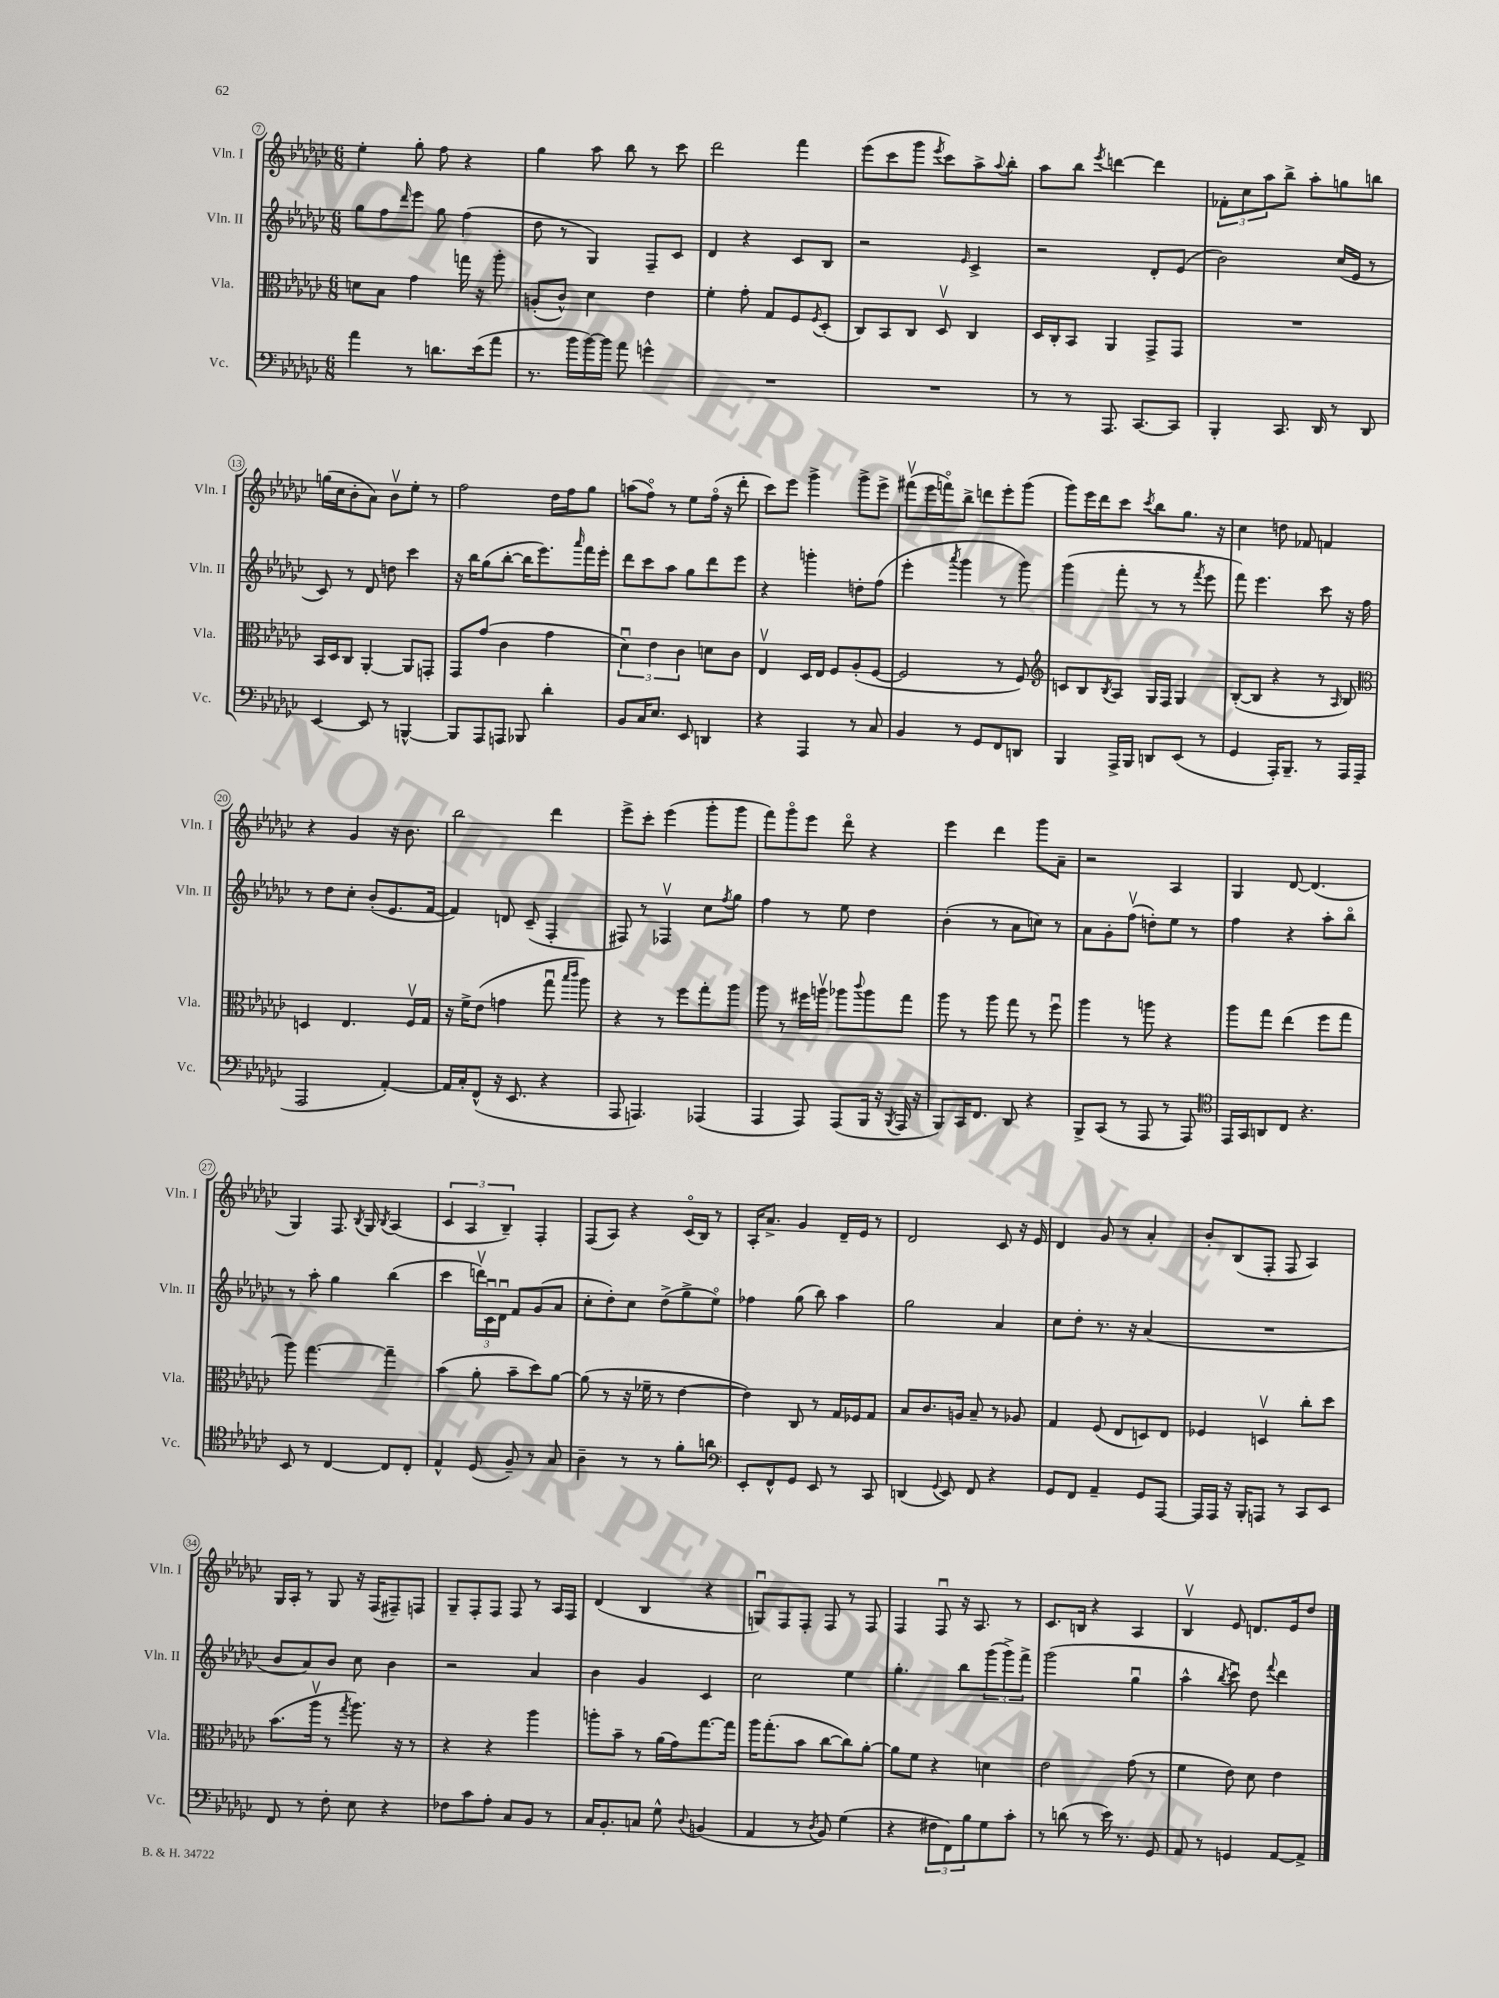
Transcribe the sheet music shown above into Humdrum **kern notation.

**kern	**kern	**kern	**kern
*part4	*part3	*part2	*part1
*staff4	*staff3	*staff2	*staff1
*I"Vc.	*I"Vla.	*I"Vln. II	*I"Vln. I
*I'Vc.	*I'Vla.	*I'Vln. II	*I'Vln. I
*clefF4	*clefC3	*clefG2	*clefG2
*k[b-e-a-d-g-c-]	*k[b-e-a-d-g-c-]	*k[b-e-a-d-g-c-]	*k[b-e-a-d-g-c-]
*M6/8	*M6/8	*M6/8	*M6/8
=7	=7	=7	=7
4a-\	8dn\L	8gg-\L	4ee-'\
.	8B-\J	8ff\	.
.	.	16qqddd-/	.
8r	4g-\	8eee-\J	8gg-'\
8.dn\L	.	8gg-\	8ff\
.	16ggn\	(4ff\	4r
(16e-\k	16r	.	.
8a-\J	8aa-'\	.	.
=8	=8	=8	=8
8.r	(8An'/L	8dd-\	4gg-\
.	8c-^^/J)	8r	.
16b-\LL	.	.	.
[16b-\)	4d-\	4G-/)	8aa-\
16b-\JJ]	.	.	.
8a-\	.	.	8bb-\
4gn^^\	4e-\	8F~/L	8r
.	.	8c-/J	8ccc-\
=9	=9	=9	=9
2.r	4f'\	4d-/	2ddd-\
.	8g-'\	4r	.
.	8G-/L	.	.
.	8F/	8c-/L	4fff\
.	8qF/	.	.
.	(8D-'/J	8B-/J	.
=10	=10	=10	=10
2.r	8C-/L)	2r	(8eee-\L
.	8BB-/	.	8ccc-\
.	8C-/J	.	8ggg-\J
.	.	.	8qeee-/
.	8D-v/	.	8ccc-\L)
.	.	16qqe-/	.
.	4C-/	4c-^/	8aa-^\
.	.	.	8qqaa-/
.	.	.	8bb-'\J
=11	=11	=11	=11
8r	16D-/LL	2r	8aa-\L
.	16C-'/J	.	.
8r	8BB-/J	.	8bb-\J
.	.	.	8qeee-/
8.AAA-/	4AA-/	.	[4dddn\
[8.CC-/L	.	.	.
.	8GG-^/L	8d-'/L	4ddd\]
8CC-/J]	8GG-/J	(8e-/J	.
=12	=12	=12	=12
4BBB-'/	2.r	2b-\)	12f-X'\L
.	.	.	12cc-\
.	.	.	12aa-\
8.CC-/	.	.	8bb-^\J
.	.	.	8aa-'\L
16DD-/	.	.	.
8r	.	(16cc-/LL	8ggn\
.	.	16e-/JJ	.
8DD-/	.	8r	8bbn\J
!!LO:LB:g=z
=13	=13	=13	=13
[4EE-/	16BB-/LL	8c-/)	(16ggn\LL
.	16D-/J	.	16cc-\J
.	8C-/J	8r	8b-'\
8EE-/]	[4AA-'/	8d-/	8a-\J)
8r	.	8ddn\	8b-v\L
[4BBBn^^/	8AA-/L]	4ccc-\	8ee-'\J
.	8GGn'/J	.	8r
=14	=14	=14	=14
8BBB/L]	8GG-/L	16r	2ff\
.	.	16bb-\KL	.
8AAA-/	(8g-/J	(8gg-\	.
8AAAn/J	4c-\	[8bb-'\J	.
8BBB-X/	.	16bb-\KL]	.
.	.	8.eee-\)	.
4d-'\	4g-\	.	16dd-\LL
.	.	.	16ff\J
.	.	16qqaaa-/	.
.	.	16fff\L	8gg-\J
.	.	16eee-'\JJ	.
=15	=15	=15	=15
8BB-/L	6d-u\)	8ddd-\L	(8aan\L
16C-/K	.	8ccc-\	8ff\J)
.	6e-\	.	.
8.E-/J	.	.	.
.	.	8aa-\J	8r
.	6c-\	.	.
8EE-/	.	8gg-\L	8ee-\L
4DDn/	8dn\L	8ddd-\	(16ff\Jk
.	.	.	16r
.	8c-\J	8eee-\J	8ddd-'\
=16	=16	=16	=16
4r	4E-v/	4r	8ccc-\L)
.	.	.	8eee-\J
4AAA-/	16D-/LL	4gggn'\	4ggg-^\
.	16E-/JJ	.	.
.	8F/L	.	.
8r	(8A-'/	8ddn'\L	8ggg-^\L
8C-/	[8F/J	(8ff\J	8eee-^\J
=17	=17	=17	=17
4BB-/	2F/]	4eee-'\	(8fff#Xv\L
.	.	.	16eee-\L
.	.	.	16fffn\J)
.	.	8qaaa-/	.
8r	.	4ggg-\	8bb-^\J
8GG-/L	.	.	8dddn\L
8FF/	8r	8r	8eee-'\
8DDn/J	8F/)	8ggg-\)	(8ggg-\J
=18	=18	=18	=18
*	*clefG2	*	*
4BBB-/	8cn/L	(4ggg-\	8ggg-\L)
.	8B-/	.	16eee-\L
.	.	.	16ddd-\J
.	8qB-/	.	.
16AAA-^/LL	8A-/J	8fff'\	8ccc-\J
16BBB-/JJ	.	.	.
.	.	.	8qccc-/
8DDn/L	16G-/LL	8r	8bb-\L
.	16F/JJ	.	.
(8EE-/J	4G-/	8r	8.gg-\J
.	.	8qfff/	.
8r	.	8eee-\	.
.	.	.	16r
=19	=19	=19	=19
4GG-/	([8B-'/L	8fff\)	4cc-\
.	8B-/J]	4.eee-\	.
16AAA-'/KL)	4r	.	8ddn\
8.BBB-~/J	.	.	.
.	.	.	8f-X/
8r	8r	8ccc-\	4fn/
.	16qqA-/	.	.
16AAA-/LL	8B-/)	16r	.
(16AAA-/JJ	.	16ff\	.
!!LO:LB:g=z
=20	=20	=20	=20
*	*clefC3	*	*
2AAA-/	4Dn/	8r	4r
.	.	8dd-\L	.
.	4.E-/	8cc-'\J	4g-/
.	.	(8b-'/L	.
[4AA-'/)	.	8.e-/	16r
.	.	.	8.b-\
.	16Fv/LL	.	.
.	16G-/JJ	[16f/Jk	.
=21	=21	=21	=21
16AA-/LL]	16r	4f/])	2bb-\
16C-'/J	16f^\KL	.	.
(8FF^^/J	(8e-\J	.	.
16r	4gn\	8dn/	.
8.EE-/	.	.	.
.	.	(8c-~/	.
4r	8gg-u\	4F'/	4ddd-\
.	16qqbb-/LL	.	.
.	16qqccc-/JJ	.	.
.	8aa-\)	.	.
=22	=22	=22	=22
8AAA-/	4r	8F#X/)	8eee-^\L
4.AAAn/)	.	8r	8ccc-'\J
.	8r	4F-Xv/	(4eee-\
.	8ff\L	.	.
(4AAA-X/	8gg-'\	8cc-\L	8ggg-'\L
.	.	8qff/	.
.	8aa-\J	8gg-\J	8ggg-\J
=23	=23	=23	=23
4AAA-/	8aa-\	4ff\	8fff\L)
.	8r	.	8ggg-\
8AAA-/)	16ff#X\LL	8r	8eee-\J
.	16aanv\JJ	.	.
(8AAA-/L	8aa-X\L	8ee-\	8ddd-\
.	8qqccc-/	.	.
16BBB-/Jk	8aa-\	4dd-\	4r
16r	.	.	.
8qBBB-/	.	.	.
16AAA-/	8gg-\J	.	.
16r	.	.	.
=24	=24	=24	=24
8BBB-/L)	8aa-\	(4b-'\	4eee-\
16CC-/K	8r	.	.
8.FF/J	.	.	.
.	8aa-\	8r	4ddd-\
8DD-/	8gg-\	8a-\L	.
4r	8r	8ccn\J)	8ggg-\L
.	8ffu\	8r	8a-~\J
=25	=25	=25	=25
8BBB-^/L	4aa-\	8a-\L	2r
(8CC-/J	.	8g-'\	.
8r	8r	(8ffv\J	.
8AAA-/	8aan\	8ddn'\L)	.
8r	4r	8ee-\J	4A-/
8AAA-/)	.	8r	.
=26	=26	=26	=26
*clefC4	*	*	*
16EE-/LL	8aa-\L	4ff\	4G-/
16GG-/J	.	.	.
8AAn/	8gg-\J	.	.
8C-/J	(4ee-\	4r	[8d-/
4.r	.	.	(4.d-/]
.	8ff\L	8aa-'\L	.
.	8gg-\J	8bb-\J	.
!!LO:LB:g=z
=27	=27	=27	=27
8BB-/	8aa-\)	8r	4G-/)
8r	[4.gg-\	8aa-'\	.
[4C-/	.	4gg-\	8.F/
.	.	.	8qB-/
.	.	.	16G-/
.	.	.	8qB-/
8C-/L]	4gg-~\]	(4bb-\	(4A-/
8C-'/J	.	.	.
=28	=28	=28	=28
4E-^^/	(4b-\	4ccc-\	6c-/
.	.	.	6A-/
(8D-/	8a-'\	24dddnv\LL)	.
.	.	24c-u\	.
.	.	24d-u\JJ	6B-~/)
8F~/)	8b-~\L	8f/L	.
8r	8dd-\)	(8g-/	4F'/
8G-/	[8a-\J	8a-/J	.
=29	=29	=29	=29
4A-~\	(8a-\]	8cc-'\L	(8F/L
.	8r	8dd-'\)	8A-/J)
8r	16r	8cc-\J	4r
.	16f-X~\	.	.
8r	8r	(8dd-^\L	.
8f'\L	[4e-\	8gg-^\	(16c-/LL
.	.	.	16B-/JJ)
8an\J	.	8ee-\J)	8r
=30	=30	=30	=30
*clefF4	*	*	*
8EE-'/L	4e-\])	4ff-X\	16A-'/KL
.	.	.	8.a-^/J
8FF^^/	.	.	.
8GG-/J	8C-/	(8gg-\	4g-/
8EE-/	8r	8bb-\)	.
8r	16G-/LL	4aa-\	16d-~/LL
.	16F-X/J	.	16e-/JJ
8CC-/	8G-/J	.	8r
=31	=31	=31	=31
(4DDn/	8B-/L	2gg-\	2d-/
.	8.c-/	.	.
8qqGG-/	.	.	.
8EE-/)	.	.	.
.	16An/Jk	.	.
8FF/	8B-~/	.	.
4r	8r	4a-/	8c-/
.	8A-X/	.	16r
.	.	.	16e-/
=32	=32	=32	=32
8GG-/L	4G-/	8cc-\L	4d-/
8FF/J	.	8dd-'\J	.
4AA-~/	(8F/	8.r	8g-/
.	8E-/L	.	8r
.	.	16r	.
8GG-/L	8Dn/)	(4a-/	4a-'/
[8AAA-/J	8E-/J	.	.
=33	=33	=33	=33
16AAA-/LL]	4F-X/	2.r	8b-'/L
16AAA-/JJ	.	.	.
16r	.	.	(8B-/
16BBB-'/KL	.	.	.
8AAAn/J	4Dnv/	.	8F'/J
8r	.	.	8F/
8CC-/L	8cc-'\L	.	4A-/)
8EE-/J	8dd-\J	.	.
!!LO:LB:g=z
=34	=34	=34	=34
8FF/	(8.b-\L	8b-/L	16G-/LL
.	.	.	16A-'/JJ
8r	.	8a-/)	8r
.	16aa-v\Jk	.	.
8F'\	8r	8b-/J	8G-/
.	8qgg-/	.	.
8E-\	8.aa-\)	8cc-\	16r
.	.	.	(16F/KL
4r	.	4b-\	8F#X~/)
.	16r	.	.
.	8r	.	8Fn/J
=35	=35	=35	=35
8F-X\L	4r	2r	8G-~/L
8c-\	.	.	8F'/
8A-'\J	4r	.	8F/J
8C-/L	.	.	8F/
8BB-/J	4aa-\	4a-/	8r
8r	.	.	16A-/LL
.	.	.	16F/JJ
=36	=36	=36	=36
16C-/KL	8aan'\L	4b-\	(4d-/
8.BB-'/	.	.	.
.	8b-~\J	.	.
8Cn/J	8r	4g-/	4B-/
8G-^^\	(16a-\LL	.	.
.	16g-\J)	.	.
8qqD-/	.	.	.
(4BBn/	[8.gg-\	4c-/	4r
.	16gg-\Jk]	.	.
=37	=37	=37	=37
4AA-/	16aa-\KL	2cc-\	8Gnu/L)
.	(8.gg-'\	.	.
.	.	.	8F/
8r	8b-\J	.	8F'/J
8qD-/	.	.	.
8BB-/)	[8cc-\L	.	8F/
(4G-\	8cc-\])	4ee-\	8r
.	[8a-'\J	.	8F/
=38	=38	=38	=38
4r	8a-\L]	4.gg-'\	4F/
.	8f\J	.	.
12F#X\L	4r	.	8Fu/
12FF\)	.	.	.
.	.	8bb-\L	16r
12B-\	.	.	.
.	.	.	8.A-/
8G-\	4dn\	(12ggg-\	.
.	.	12ggg-^\)	.
8c-'\J	.	.	8r
.	.	12fff^\J	.
=39	=39	=39	=39
8r	2e-\	(2ggg-\	8.c-/L
(8dn\	.	.	.
.	.	.	16Bn/Jk
8r	.	.	4r
16e-\)	.	.	.
8.r	.	.	.
.	(8g-\	4gg-u\	4A-/
8GG-/	8r	.	.
=40	=40	=40	=40
8AA-/	4f\	4aa-^^\	4B-v/
8r	.	.	.
.	.	8qbb-/	.
4GGn/	8e-\)	8ccc-u\)	8e-/
.	8d-\	8dd-\	8.dn/L
.	.	8qqfff/	.
[8AA-/L	4e-\	4ddd-\	.
.	.	.	16e-/k
8AA-^/J]	.	.	8dd-/J
==	==	==	==
*-	*-	*-	*-
